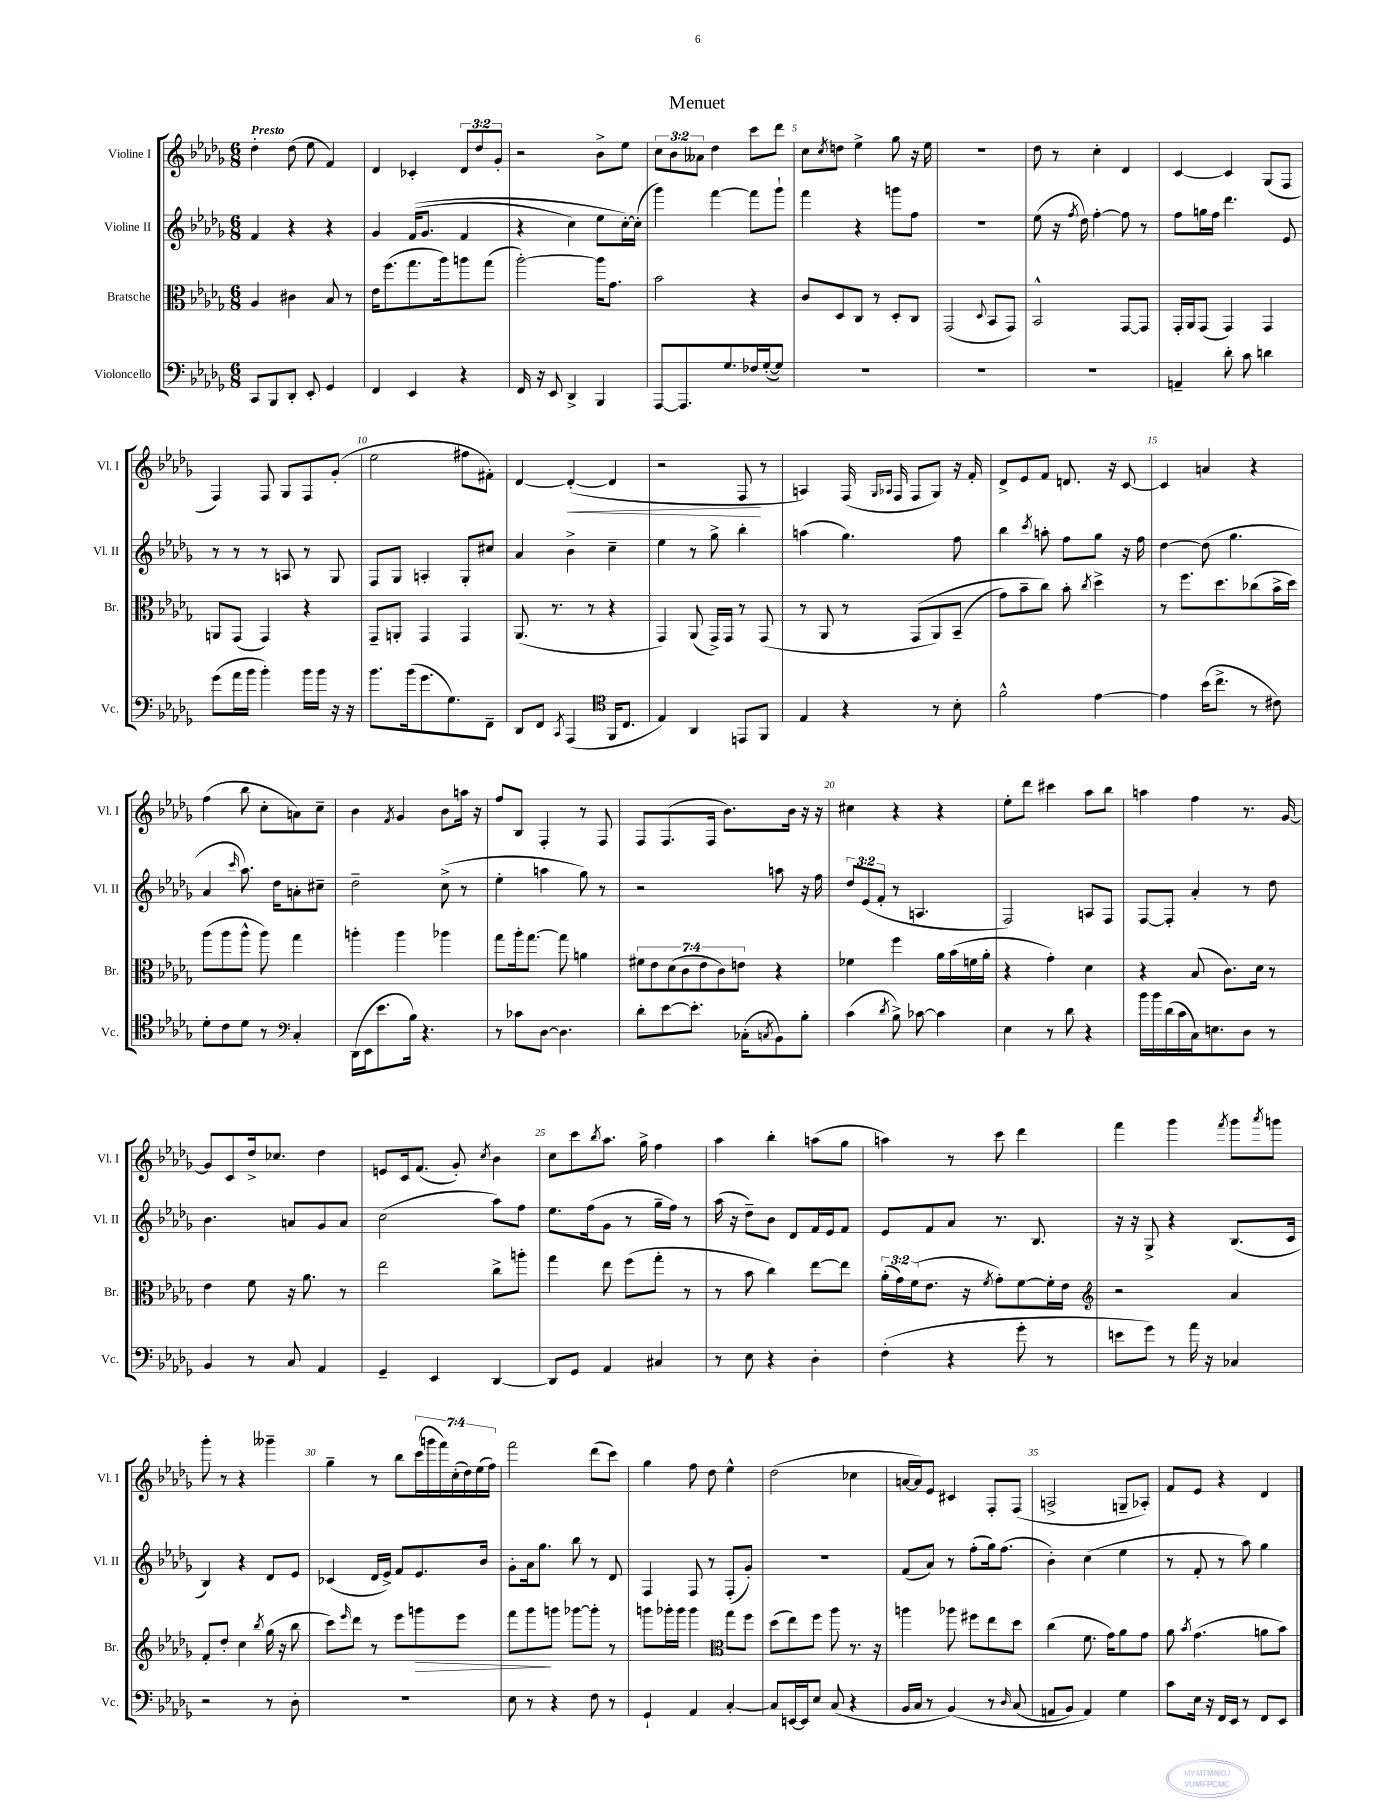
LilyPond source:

\header { title = "Menuet" }
<<
\new StaffGroup <<
\new Staff = "s0" \with { instrumentName = "Violine I" shortInstrumentName = "Vl. I" } {
    \clef treble \key des \major \numericTimeSignature \time 6/8 \override Staff.TupletNumber.text = #tuplet-number::calc-fraction-text \tempo "Presto"
    des''4-. des''8( ees''8 f'4) |
    des'4 ces'4-. \tuplet 3/2 { des'8 des''8 ges'8-. } |
    r2 bes'8-> ees''8 |
    \tuplet 3/2 { c''8 bes'8 aeses'8 } des''4 c'''8 des'''8 |
    c''8 \acciaccatura { c''8 } d''8 ees''4-> ges''8 r16 ees''16 |
    R2. |
    des''8 r8 c''4-. des'4 |
    c'4~ c'4 ges8( f8 |
    f4) f8 ges8 f8 ges'8-.( |
    ees''2 fis''8 fis'8-.) |
    des'4~ des'4~-.\<( des'4 |
    r2 f8\! r8 |
    a4) f16( \grace { ges16 aes16 } f16 f8 ges8) r16 f'16-. |
    des'8-> ees'8 f'8 d'8. r16 c'8~ |
    c'4 a'4 r4 |
    f''4( bes''8 c''8-. a'8) c''8-- |
    bes'4 \acciaccatura { f'8 } ges'4 bes'8 a''16 r16 |
    f''8 bes8 f4-. r8 f8 |
    f8 f8.( f16 bes'8.) bes'16 r16 r16 |
    cis''4 r4 r4 |
    ees''8-. des'''8 cis'''4 aes''8 bes''8 |
    a''4 f''4 r8. ges'16~ |
    ges'8 c'8 des''16-> ces''8. des''4 |
    e'8 c'16 f'8.( ges'8-.) \acciaccatura { c''8 } bes'4 |
    c''8 c'''8 \acciaccatura { bes''8 } aes''8. ges''16-> f''4 |
    aes''4 bes''4-. a''8( ges''8 |
    a''4) r8 c'''8 des'''4 |
    f'''4 ges'''4 \acciaccatura { f'''8 } ges'''8 \acciaccatura { aes'''8 } g'''8 |
    ges'''8-. r8 r4 geses'''4-- |
    ges''4-- r8 bes''8 \tuplet 7/4 { c'''16( g'''16 f'''16) c''16-.( des''16) ees''16( f''16) } |
    f'''2 des'''8( c'''8) |
    ges''4 f''8 des''8 ees''4-^ |
    des''2( ces''4 |
    a'16~ a'16) ees'8 cis'4 f8-. f8( |
    a2-> g8-- aes8-.) |
    f'8 ees'8 r4 des'4 \bar "|." |
}
\new Staff = "s1" \with { instrumentName = "Violine II" shortInstrumentName = "Vl. II" } {
    \clef treble \key des \major \numericTimeSignature \time 6/8 \override Staff.TupletNumber.text = #tuplet-number::calc-fraction-text
    f'4 r4 r4 |
    ges'4 f'16(\( ges'8. f'4 |
    r4 c''4) ees''8 c''16~-.\) c''16-.( |
    ges'''4) f'''4~ f'''8 ges'''8-! |
    f'''4 r4 g'''8 f''8 |
    R2. |
    ees''8( r16 \acciaccatura { f''8 } des''16) f''4~-. f''8 r8 |
    f''8 g''16 f''16 des'''4. ees'8 |
    r8 r8 r8 a8 r8 ges8 |
    f8 ges8 a4-. ges8-. cis''8 |
    aes'4 bes'4-> c''4-- |
    ees''4 r8 ges''8-> bes''4-. |
    a''4( ges''4.) f''8 |
    bes''4 \acciaccatura { c'''8 } a''8-. f''8 ges''8 r16 f''16 |
    des''4~ des''8( ges''4. |
    aes'4 \grace { c'''16 } aes''8.) des''16 a'8-. cis''8-- |
    des''2-- c''8->( r8 |
    ees''4-. a''4 ges''8) r8 |
    r2 a''8 r16 f''16 |
    \tuplet 3/2 { des''8 ees'8( f'8-. } r8 a4. |
    f2) a8 f8 |
    f8~ f8-. aes'4-. r8 des''8 |
    bes'4. a'8 ges'8 a'8 |
    c''2( aes''8) f''8 |
    ees''8. f''16( ges'8 r8 ges''16-- f''16) r8 |
    aes''16( r16 des''8--) bes'8 des'8 f'16 ees'16 f'8 |
    ees'8 f'8 aes'8 r8. bes8. |
    r16 r16 ges8-> r4 bes8.( c'16 |
    bes4) r4 des'8 ees'8 |
    ces'4( des'16 ees'16->) f'8 ees'8. bes'16 |
    ges'8-. aes'16 ges''8. bes''8 r8 des'8 |
    f4 f8 r8 f8-.( ges'8-.) |
    R2. |
    f'8( aes'8) r8 f''8-.( ges''16) f''8.( |
    bes'4-.) c''4( ees''4 |
    r8 f'8-. r8 aes''8) ges''4 \bar "|." |
}
\new Staff = "s2" \with { instrumentName = "Bratsche" shortInstrumentName = "Br." } {
    \clef alto \key des \major \numericTimeSignature \time 6/8 \override Staff.TupletNumber.text = #tuplet-number::calc-fraction-text
    aes4 cis'4 bes8 r8 |
    ees'16 f''8.( ges''8. aes''16) a''8 ges''8( |
    aes''2~-.) aes''16 ges'8. |
    bes'2 r4 |
    c'8 des8 c8 r8 des8-. c8 |
    ges,2( \appoggiatura { des8 } bes,8 ges,8) |
    bes,2-^ ges,8~ ges,8 |
    ges,16-. aes,16 ges,8( ges,4) ges,4 |
    a,8 ges,8( ges,4) r4 |
    ges,8-- a,8-. ges,4 ges,4 |
    aes,8.( r8. r8 r4 |
    ges,4) aes,8( ges,16->) ges,16 r8 ges,8( |
    r8 aes,8 r8 ges,8\( aes,8) bes,8--( |
    ges'8) bes'8-- c''8\) bes'8-. \acciaccatura { c''8 } des''4-> |
    r8 f''8. des''8. ces''8( bes'16-> des''16) |
    aes''8( aes''8 aes''8-^ aes''8) ges''4 |
    a''4-. a''4 aes''4 |
    ges''8 aes''16-. ges''8.~ ges''8 a'4 |
    \tuplet 7/4 { fis'8 ees'8 des'8( c'8 ees'8 c'8) e'8 } r4 |
    fes'4 f''4 aes'16 bes'16( f'16 aes'16-. |
    r4 ges'4-.) des'4 |
    r4 bes8( c'8.) des'16 r8 |
    ees'4 f'8 r16 aes'8. r8 |
    ees''2 c''8-> a''8-. |
    ges''4 ees''8 f''8( ges''8-. r8 |
    r8 bes'8 c''4) ees''8~ ees''8 |
    \tuplet 3/2 { aes'16-.( ges'16) f'16( } ees'8. r16 \acciaccatura { f'8 } ges'8-.) f'8~ f'16-. ees'16 |
    \clef treble r2 aes'4 |
    f'8-. des''8-. c''4 \acciaccatura { bes''8 } ges''16( r16 bes''8 |
    c'''8) \grace { ees'''16 } des'''8 r8 ees'''8 g'''8\> ees'''8 |
    f'''8 ges'''8\! g'''8 ges'''8~ ges'''8-. r8 |
    g'''8 ges'''16-. ges'''16 ges'''4 \clef alto ges''8 f''8 |
    des''8( ees''8) f''8 aes''8 r8. r16 |
    a''4 aes''8 fis''8 ees''8 des''8 |
    c''4( f'8. ges'16) aes'8 ges'8 |
    aes'8 \acciaccatura { bes'8 } ges'4.( a'8 bes'8) \bar "|." |
}
\new Staff = "s3" \with { instrumentName = "Violoncello" shortInstrumentName = "Vc." } {
    \clef bass \key des \major \numericTimeSignature \time 6/8
    c,8 bes,,8 des,8-. ees,8-. ges,4 |
    f,4 ees,4 r4 |
    f,16 r16 ees,8 des,4-> bes,,4 |
    aes,,8~ aes,,8. ges8. fes16 ges16~-.( ges8) |
    R2. |
    R2. |
    R2. |
    a,4-- des'8-. c'8 d'4 |
    ges'8( aes'16 bes'16 bes'4-.) bes'16 bes'16 r16 r16 |
    bes'8. bes'16( ges'8. ges8.) f,8-- |
    des,8 f,8 \acciaccatura { c,8 } aes,,4( \clef tenor f,16 c8. |
    ees4) aes,4 e,8 f,8 |
    ees4 r4 r8 bes8-. |
    f'2-^ ees'4~ |
    ees'4 bes'16( c''8.-> r8 cis'8) |
    des'8-. c'8 des'8 r8 \clef bass c4-. |
    des,16( ees,16 ees'8. bes16) r4. |
    r8 ces'8 des8~ des4. |
    des'8-. ees'8~ ees'8.-. ces16-.( \acciaccatura { c8 } bes,8) bes8-. |
    c'4( \acciaccatura { des'8 } bes8->) ces'8~ ces'4 |
    ees4 r8 des'8 r4 |
    bes'16 bes'16 des'16( c'16 c16) e8. des8 r8 |
    bes,4 r8 c8 aes,4 |
    ges,4-- ees,4 des,4~ |
    des,8 ges,8 aes,4 cis4 |
    r8 ees8 r4 des4-. |
    f4-.( r4 ges'8-. r8 |
    e'8 ges'8) r8 aes'16 r16 ces4 |
    r2 r8 des8-. |
    R2. |
    ees8 r8 r4 f8 r8 |
    ges,4-! aes,4 c4~-. |
    c8 e,16~ e,16 ees8 c8( r4 |
    bes,16 c16 r8 bes,4)\( r8 \grace { des16 } c8( |
    a,8 bes,8) a,4\) ges4 |
    c'8 ees16 r16 f,16 ees,16 r8 f,8 ees,8 \bar "|." |
}
>>
>>
\layout { \context { \Score \override BarNumber.break-visibility = ##(#f #t #t) barNumberVisibility = #(every-nth-bar-number-visible 5) } }
